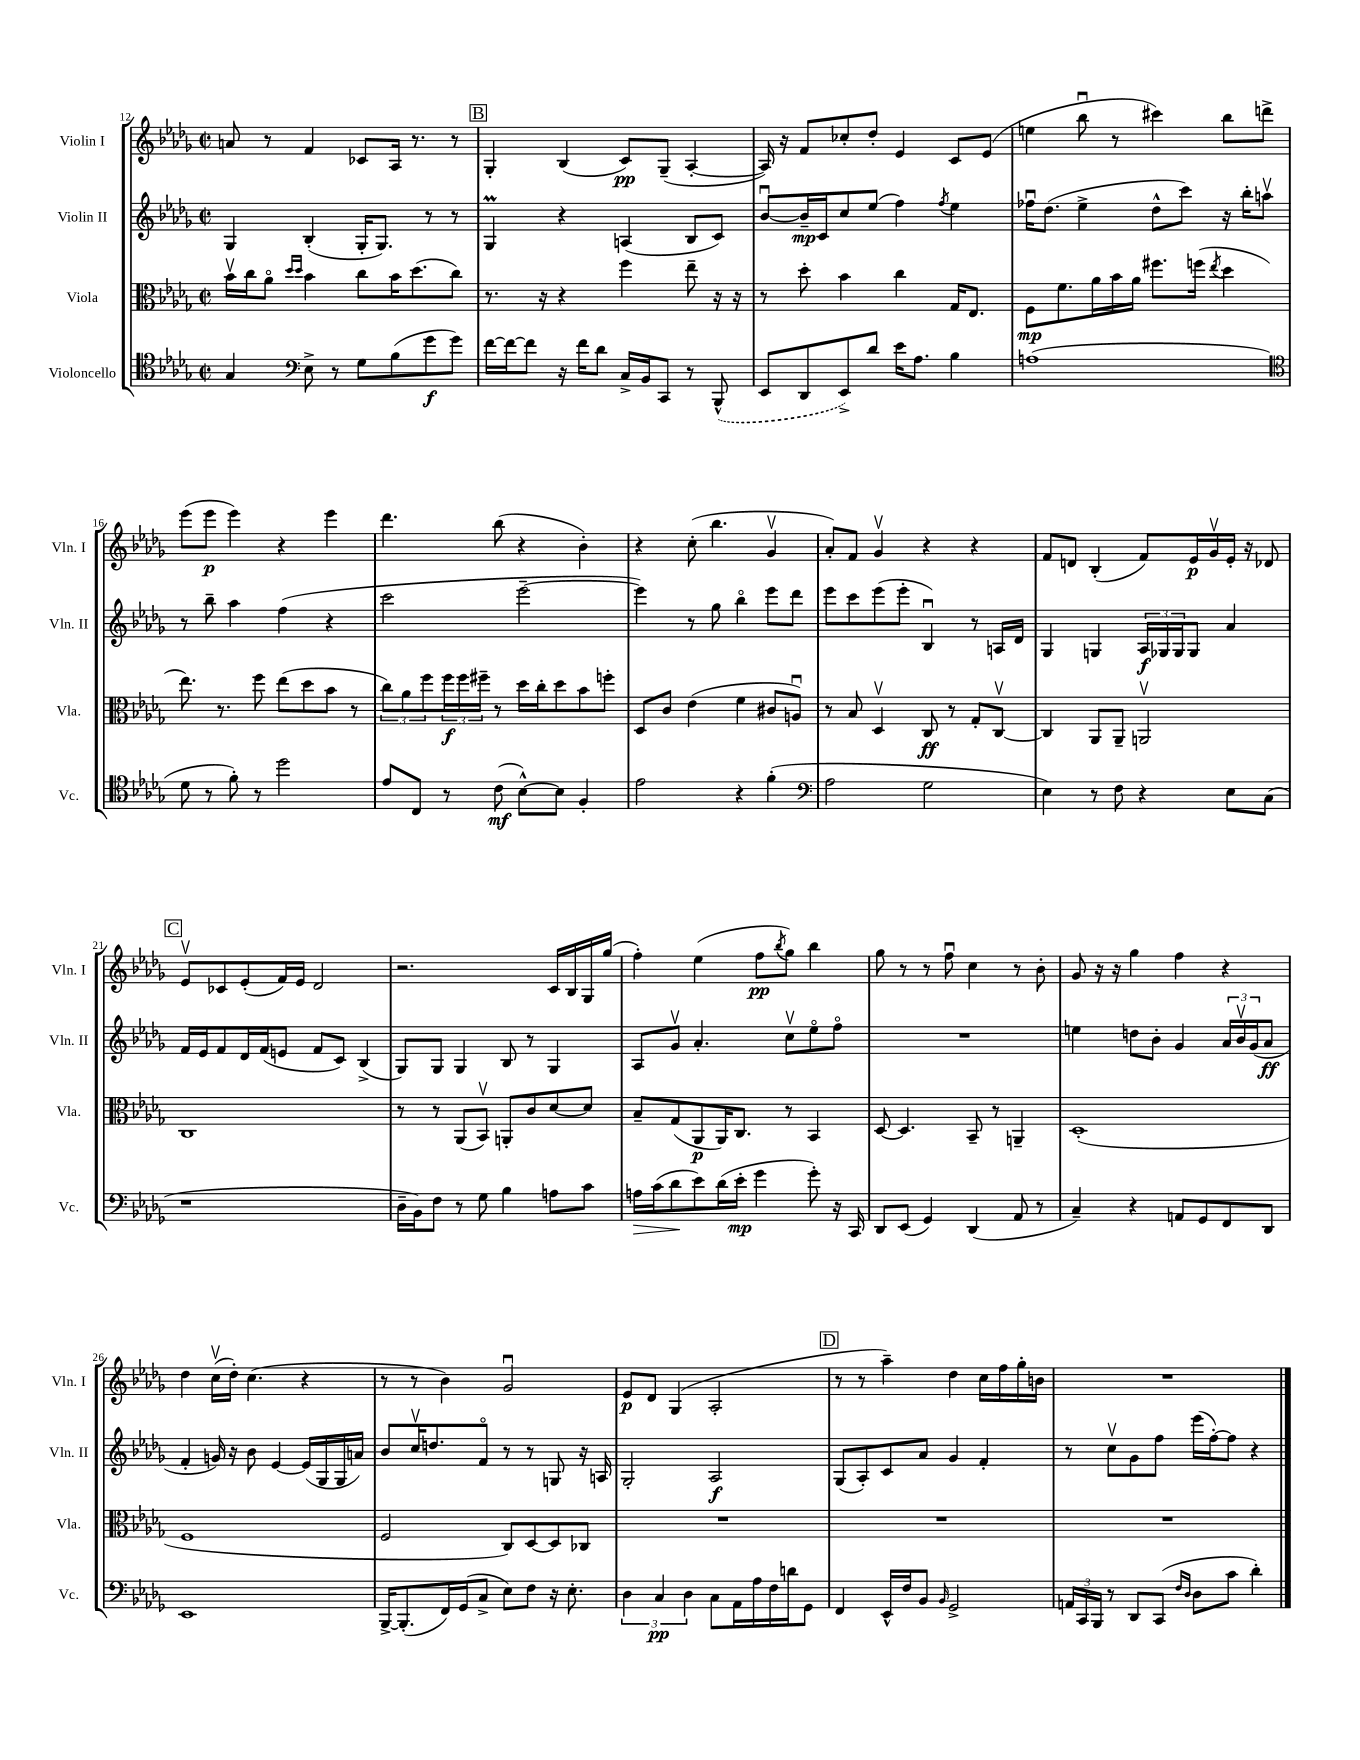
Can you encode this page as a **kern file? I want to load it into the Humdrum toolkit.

**kern	**kern	**kern	**kern
*staff4	*staff3	*staff2	*staff1
*clefC4	*clefC3	*clefG2	*clefG2
*k[b-e-a-d-g-]	*k[b-e-a-d-g-]	*k[b-e-a-d-g-]	*k[b-e-a-d-g-]
*M2/2	*M2/2	*M2/2	*M2/2
*met(c|)	*met(c|)	*met(c|)	*met(c|)
4G-/	16b-v\LL	4G-/	8a/
.	16cc\J	.	.
.	8a-o\J	.	8r
*clefF4	*	*	*
.	16qqdd-/LL	.	.
.	16qqdd-/JJ	.	.
8E-^\	4b-\	(4B-'/	4f/
8r	.	.	.
8G-\L	8cc\L	16G-'/LK	8c-/L
.	.	8.G-/J)	.
(8B-\	16b-\K	.	16A-/Jk
.	(8.dd-\	.	8.r
8g-\	.	8r	.
8g-\J)	8cc\J)	8r	8r
=	=	=	=
[16f\LL	8.r	4G-/	4G-'/
16f\_J	.	.	.
8f\]J	.	.	.
.	16r	.	.
16r	4r	4r	(4B-/
16f\LK	.	.	.
8d-\J	.	.	.
16C^/LL	4ff\	(4A/	8c/L)
16BB-/J	.	.	.
8CC/J	.	.	(8G-~/J
8r	8ee-~\	8B-/L	[4A-'/
(8BBB-^^/	16r	8c/J)	.
.	16r	.	.
=	=	=	=
8EE-/L	8r	[8b-u/L	16A-/])
.	.	.	16r
8DD-/	8dd-'\	16b-~/]L	8f/L
.	.	16c/J	.
8EE-^/)	4b-\	8cc/	8cc-'/
8d-/J	.	(8ee-/J	8dd-'/J
16e-\LK	4cc\	4ff\)	4e-/
8.A-\J	.	.	.
.	.	8qff/	.
4B-\	16G-/LK	4ee-\	8c/L
.	8.E-/J	.	.
.	.	.	(8e-/J
=	=	=	=
(1A	8F\L	16ff-u\LK	4ee\
.	.	(8.dd-\J	.
.	8.f\	.	.
.	.	4ee-^\	8bb-u\
.	16a-\L	.	.
.	16b-\	.	8r
.	16a-\JJ	.	.
.	8.ff#\L	8dd-^^\L	4ccc#\)
.	.	8ccc\J)	.
.	(16ff\Jk	.	.
.	8qee-/	.	.
.	4dd-\	16r	8bb-\L
.	.	16bb-'\LK	.
.	.	8aav\J	8ddd^\J
=	=	=	=
*clefC4	*	*	*
8d-\	8.ee-\)	8r	(8eee-\L
8r	.	8bb-~\	8eee-\J
.	8.r	.	.
8f'\)	.	4aa-\	4eee-\)
8r	8ff\	.	.
2dd-\	(8ee-\L	(4ff\	4r
.	8dd-\	.	.
.	8b-\J	4r	4eee-\
.	8r	.	.
=	=	=	=
8e-/L	12cc\L)	2ccc\	4.ddd-\
.	12a-\	.	.
8C/J	.	.	.
.	12ff\	.	.
8r	24ff\L	.	.
.	24ff\	.	.
.	24ff#~\JJ	.	.
(8c\	8r	.	(8bb-\
[8B-^^\L)	16dd-\LL	[2eee-~\	4r
.	16cc'\J	.	.
8B-\]J	8dd-\	.	.
4F'/	8b-\	.	4b-'\)
.	8ff'\J	.	.
=	=	=	=
2e-\	8D-/L	4eee-\])	4r
.	8c/J	.	.
.	(4e-\	8r	(8cc'\
.	.	8gg-\	4.bb-\
4r	4f\	4bb-o\	.
(4f'\	8c#/L	8eee-\L	4g-v/
.	8Au/J)	8ddd-\J	.
=	=	=	=
*clefF4	*	*	*
2A-\	8r	8eee-\L	8a-'/L)
.	8B-/	8ccc\	8f/J
.	4D-v/	(8eee-\	4g-v/
.	.	8eee-'\J	.
2G-\	8C/	4B-u/)	4r
.	8r	.	.
.	8G-'/L	8r	4r
.	[8Cv/J	16A/LL	.
.	.	16d-/JJ	.
=	=	=	=
4E-\)	4C/]	4G-/	8f/L
.	.	.	8d/J
8r	8AA-/L	4G/	(4B-'/
8F\	8AA-~/J	.	.
4r	2AAv/	24A-/LL	8f/L)
.	.	24G-/	.
.	.	24G-/J	.
.	.	8G-/J	16e-/L
.	.	.	16g-v/
8E-\L	.	4a-/	16e-'/JJ
.	.	.	16r
(8C\J	.	.	8d-/
=	=	=	=
1r	1C	16f/LL	8e-v/L
.	.	16e-/J	.
.	.	8f/	8c-/
.	.	16d-/L	(8e-'/
.	.	(16f/J	.
.	.	8e/J	16f/L)
.	.	.	16e-/JJ
.	.	8f/L	2d-/
.	.	8c/J)	.
.	.	(4B-^/	.
=	=	=	=
16D-~\LL	8r	8G-/L)	2.r
16BB-\J)	.	.	.
8F\J	8r	8G-/J	.
8r	(8AA-/L	4G-/	.
8G-\	8BB-v/J)	.	.
4B-\	8AA'/L	8B-/	.
.	8c/	8r	.
8A\L	[8d-/	4G-/	16c/LL
.	.	.	16B-/
8c\J	8d-/]J	.	16G-/
.	.	.	(16gg-/JJ
=	=	=	=
16A\LL	8B-~/L	8A-/L	4ff'\)
(16c\J	.	.	.
8d-\	(8G-/	8g-v/J	.
8e-\)	8AA-/	4.a-'/	(4ee-\
(16d-\L	16AA-/K)	.	.
16e-'\JJ	8.C/J	.	.
4g-\	.	.	8ff\L
.	.	.	8qbb-/
.	8r	8ccv\L	8gg-\J)
8g-'\)	4BB-/	8ee-o\	4bb-\
16r	.	8ffo\J	.
16CC/	.	.	.
=	=	=	=
8DD-/L	[8D-/	1r	8gg-\
(8EE-/J	4.D-/]	.	8r
4GG-/)	.	.	8r
.	.	.	8ffu\
(4DD-/	8BB-~/	.	4cc\
.	8r	.	.
8AA-/	4AA~/	.	8r
8r	.	.	8b-'\
=	=	=	=
4C~/)	(1D-'	4ee\	8g-/
.	.	.	16r
.	.	.	16r
4r	.	8dd\L	4gg-\
.	.	8b-'\J	.
8AA/L	.	4g-/	4ff\
8GG-/	.	.	.
8FF/	.	24a-/LL	4r
.	.	24b-v/	.
.	.	(24g-/J	.
8DD-/J	.	8a-/J	.
=	=	=	=
1EE-	1F	4f'/	4dd-\
.	.	16g/)	(16ccv\LL
.	.	16r	16dd-'\JJ)
.	.	8b-\	(4.cc\
.	.	[4e-/	.
.	.	(16e-/]LL	4r
.	.	16G-/	.
.	.	16G-/	.
.	.	16a/JJ)	.
=	=	=	=
[16BBB-^/LK	2F/	8b-/L	8r
(8.BBB-'/]	.	.	.
.	.	16ccv/K	8r
.	.	8.dd/	.
16FF/L)	.	.	4b-\)
(16GG-/J	.	.	.
8C^/J	.	8fo/J	.
8E-\L)	8C/L)	8r	2g-u/
8F\J	[8D-/	8r	.
16r	8D-/]	8G/	.
8.E-'\	.	.	.
.	8C-/J	16r	.
.	.	16A/	.
=	=	=	=
6D-\	1r	2G-'/	8e-/L
.	.	.	8d-/J
6C/	.	.	.
.	.	.	(4G-/
6D-\	.	.	.
8C\L	.	2A-/	2A-'/
16AA-\L	.	.	.
16A-\	.	.	.
16F\	.	.	.
16d\J	.	.	.
8GG-\J	.	.	.
=	=	=	=
4FF/	1r	(8G-/L	8r
.	.	8A-'/)	8r
16EE-^^/LL	.	8c/	4aa-~\)
16F/J	.	.	.
8BB-/J	.	8a-/J	.
16qqBB-/	.	.	.
2GG-^/	.	4g-/	4dd-\
.	.	4f'/	16cc\LL
.	.	.	16ff\
.	.	.	16gg-'\
.	.	.	16b\JJ
=	=	=	=
24AA/LL	1r	8r	1r
24CC/	.	.	.
24BBB-/JJ	.	.	.
8r	.	8ccv\L	.
8DD-/L	.	8g-\	.
(8CC/J	.	8ff\J	.
16qqF/LL	.	.	.
16qqD-/JJ	.	.	.
8D-\L	.	(16eee-\LL	.
.	.	[16ff'\J)	.
8c\J	.	8ff\]J	.
4d-'\)	.	4r	.
==	==	==	==
*-	*-	*-	*-
